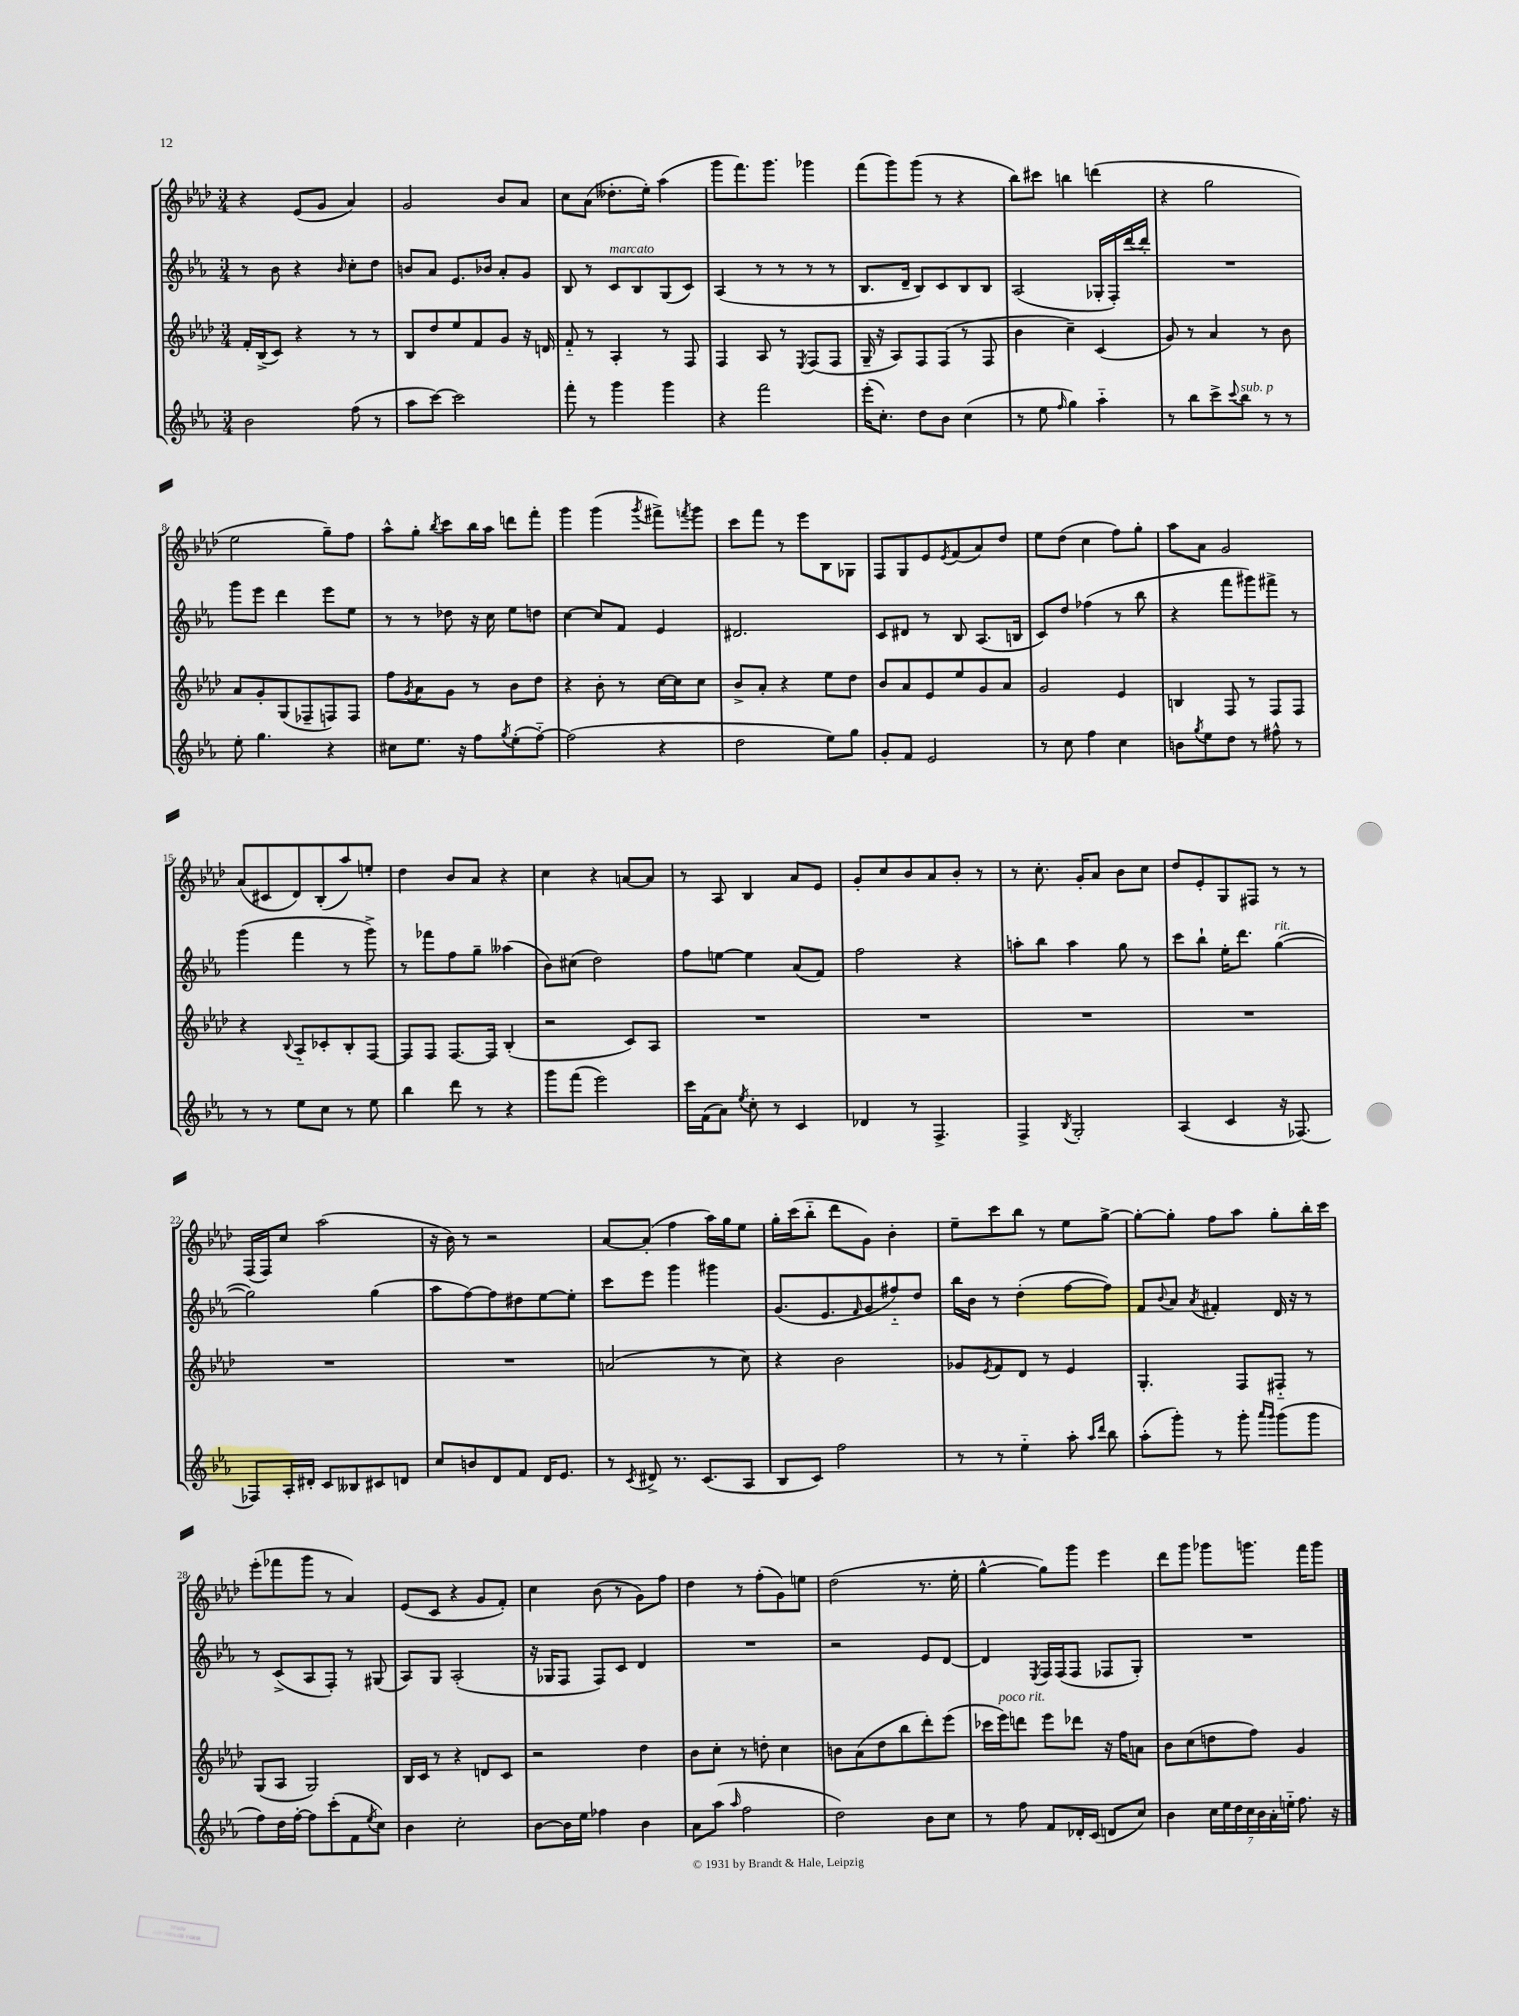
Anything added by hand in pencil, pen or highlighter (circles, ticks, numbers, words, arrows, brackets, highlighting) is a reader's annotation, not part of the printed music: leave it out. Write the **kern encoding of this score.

**kern	**kern	**kern	**kern
*staff4	*staff3	*staff2	*staff1
*clefG2	*clefG2	*clefG2	*clefG2
*k[b-e-a-]	*k[b-e-a-d-]	*k[b-e-a-]	*k[b-e-a-d-]
*M3/4	*M3/4	*M3/4	*M3/4
2b-\	16f'/LL	8r	4r
.	(16B-^/J	.	.
.	8c/J)	8b-\	.
.	4r	4r	(8e-/L
.	.	.	8g/J
.	.	16qqb-/	.
(8ff\	8r	8cc'\L	4a-/)
8r	8r	8dd\J	.
=	=	=	=
8aa-\L	8B-/L	8b/L	2g/
[8ccc\J)	8dd-/	8a-/J	.
2ccc\]	8ee-/	8.e-/L	.
.	8f/	.	.
.	.	16b-/Jk	.
.	8g/J	8a-'/L	8b-/L
.	16r	8g/J	8a-/J
.	16d/	.	.
=	=	=	=
8fff'\	8f'~/	8B-/	8cc\L
8r	8r	8r	(8a-\J
4ggg\	4A-'/	8c/L	8.dd--'\L
.	.	8B-/	.
.	.	.	16ee-'\Jk)
4ggg\	8r	(8G/	(4aa-\
.	8F/	8c/J)	.
=	=	=	=
4r	4F/	(4A-/	8ggg\L
.	.	.	8.fff\)
2fff\	8A-/	8r	.
.	.	.	8.ggg\J
.	8r	8r	.
.	8qE-/	.	.
.	(8F/L	8r	4ggg-\
.	8F/J	8r	.
=	=	=	=
(16eee-'\LK	16G~/	8.B-/L	(8fff\L
8.cc'\J)	16r	.	.
.	8A-/L)	.	8ggg\)
.	.	16d~/Jk	.
8dd\L	8F/	8B-/L)	(8ggg\J
8b-\J	(8F/J	8c/	8r
(4cc\	8r	8B-/	4r
.	8F/	8B-/J	.
=	=	=	=
8r	4b-\	(2A-/	8bb-\L)
8ee-\	.	.	8ccc#\J
16qqff/	.	.	.
4gg\)	4cc~\)	.	4bb\
4aa-'~\	(4c/	16G-'/LL	(4ddd\
.	.	16F'/)	.
.	.	[16ddd/	.
.	.	16ddd'/]JJ	.
=	=	=	=
8r	8g/)	2.r	4r
8bb-\L	8r	.	.
8ccc^\	4a-/	.	2gg\
8qqccc/	.	.	.
8bb-\J	.	.	.
8r	8r	.	.
8r	8b-\	.	.
=	=	=	=
8ee-'\	8a-/L	8ggg\L	2ee-\
4.gg\	8g'/	8eee-\J	.
.	(8G/	4ddd\	.
.	8F-~/	.	.
4r	8F/)	8eee-\L	8gg~\L)
.	8F/J	8ee-\J	8ff\J
=	=	=	=
8cc#\L	8ff\L	8r	8aa-^^\L
.	8qg/	.	.
8.ee-\J	8a-\	8r	8gg'\J
.	.	.	8qbb-/
.	8g\J	8dd-\	8ccc\L
16r	.	.	.
8ff\L	8r	16r	16bb-\L
.	.	16cc\	16aa-\JJ
8qgg/	.	.	.
(8ee-'\	8b-\L	8ee-\L	8ddd\L
[8ff'~\J)	8dd-\J	8dd\J	8fff'\J
=	=	=	=
(2ff\]	4r	[4cc\	4ggg\
.	8b-'\	8cc/]L	(4ggg\
.	8r	8f/J	.
.	.	.	8qggg/
4r	[16cc\LL	4e-/	8fff#^\L)
.	16cc\]J	.	.
.	.	.	8qfff/
.	8cc\J	.	8ggg\J
=	=	=	=
2dd\	8b-^/L	2.d#/	8ccc\L
.	8a-'/J	.	8fff\J
.	4r	.	8r
.	.	.	8eee-\L
8ee-\L)	8ee-\L	.	8B-\
8gg\J	8dd-\J	.	8G-\J
=	=	=	=
8g'/L	8b-/L	8c/L	8F/L
8f/J	8a-/	8d#/J	8G/
2e-/	8e-/	8r	8e-/
.	.	.	8qe-/
.	8ee-/	8B-/	(8f/
.	8g/	(8.A-/L	8a-/)
.	8a-/J	.	8dd-/J
.	.	16B/Jk	.
=	=	=	=
8r	2g/	8c/L)	8ee-\L
8cc\	.	8dd/J	(8dd-\J
4ff\	.	(4ff-\	4cc\
4cc\	4e-/	8r	8ff\L)
.	.	8bb-\	8gg'\J
=	=	=	=
8b\L	4B/	4r	8aa-\L
8qgg/	.	.	.
8ee-\	.	.	8a-\J
8dd\J	8F/	8fff\L	2g/
8r	8r	8ggg#\)	.
8ff#^^\	8F/L	8fff#^\J	.
8r	8F/J	8r	.
=	=	=	=
8r	4r	(4ggg\	(8a-/L
8r	.	.	8c#/
.	8qqB-/	.	.
8ee-\L	8A-'~/L	4fff\	8d-/)
8cc\J	8c-'/	.	(8B-'/
8r	8B-'/	8r	8aa-/)
8ee-\	[8F/J	8ggg^\)	8ee'/J
=	=	=	=
4bb-\	8F/]L	8r	4dd-\
.	8F/J	8fff-\L	.
8ddd\	[8.F/L	8ff\	8b-/L
8r	.	8gg~\J	8a-/J
.	16F/]Jk	.	.
4r	(4B-'/	(4aa--\	4r
=	=	=	=
8ggg\L	2r	8b-\L)	4cc\
(8fff\J	.	(8cc#\J	.
2eee-\)	.	2dd\)	4r
.	8c/L)	.	[8a/L
.	8A-/J	.	8a/]J
=	=	=	=
16ccc\LL	2.r	8ff\L	8r
(16f\J	.	.	.
8a-\J)	.	[8ee\J	8A-/
8qee-/	.	.	.
8cc'\	.	4ee\]	4B-/
8r	.	.	.
4c/	.	(8a-/L	8a-/L
.	.	8f/J)	8e-/J
=	=	=	=
4d-/	2.r	2ff\	8g'/L
.	.	.	8cc/
8r	.	.	8b-/
4.F^/	.	.	8a-/
.	.	4r	8b-'/J
.	.	.	8r
=	=	=	=
4F^/	2.r	8aa'\L	8r
.	.	8bb-\J	8.cc'\
8qB-/	.	.	.
2G'/	.	4aa\	.
.	.	.	16g'/LK
.	.	.	8a-/J
.	.	8gg\	8b-\L
.	.	8r	8cc\J
=	=	=	=
(4A-/	2.r	8ccc\L	8dd-/L
.	.	8bb-`\J	8e-'/
4c/	.	16ee-'\LK	8G/
.	.	8.ddd\J	.
.	.	.	8F#/J
16r	.	([4gg\	8r
[8.F-/)	.	.	.
.	.	.	8r
=	=	=	=
8F-/]L	2.r	2gg\])	(16F/LL
.	.	.	16F/J)
16A-'/L	.	.	8cc/J
16d#'/JJ	.	.	.
8c/L	.	.	(2aa-\
8B--/	.	.	.
8c#/	.	(4gg\	.
8d/J	.	.	.
=	=	=	=
8cc/L	2.r	8aa-\L	16r
.	.	.	16b-\)
8b/	.	[8ff\)	8r
8d/	.	8ff\]	2r
8f/J	.	8dd#\	.
16d/LK	.	[8ee-\	.
8.e-/J	.	.	.
.	.	8ee-'\]J	.
=	=	=	=
8r	(2a/	8ccc\L	[8a-/L
8qc/	.	.	.
8d#^/	.	8eee-\J	(8a-'/]J
8.r	.	4ggg\	4ff\
(8.c/L	.	.	.
.	8r	4ggg#\	16aa-\LL)
.	.	.	16gg\J
8A-/J	8cc\)	.	8ee-\J
=	=	=	=
8B-/L	4r	(8.g/L	16gg'\LL
.	.	.	(16ccc\J
8c/J)	.	.	8bb-'~\J
.	.	8.e-/	.
2ff\	2b-\	.	8ddd-\L
.	.	16qqf/	.
.	.	8g/	8g\J)
.	.	8ff#'~/)	4b-'\
.	.	8dd/J	.
=	=	=	=
8r	8g-/L	16bb-\LL	8ee-~\L
.	.	16b-\JJ	.
.	8qe-/	.	.
8r	8f/	8r	8ccc\
4ee-'~\	8d-/J	(4dd'\	8bb-\J
.	8r	.	8r
8aa-'\	4e-/	[8ff\L	8ee-\L
16qqaa-/LL	.	.	.
16qqddd/JJ	.	.	.
8bb-\	.	8ff\]J)	[8gg^\J
=	=	=	=
(8aa-'\L	4.G'/	8f/L	8gg'\_L
.	.	8qqb-/	.
8ggg'\J)	.	8a-/J	8gg'\]J
.	.	8qa-/	.
8r	.	4f#'/	8ff\L
8ggg'\	8F/L	.	8aa-\J
16qqaaa-/LL	.	.	.
16qqggg/JJ	.	.	.
(8ggg\L	8F#'~/J	16d/	8gg'\L
.	.	16r	.
8ggg\J	8r	8r	16bb-'\L
.	.	.	16ccc\JJ
=	=	=	=
8ff\L)	(8G/L	8r	(8eee-'\L
16dd\L	8A-/J	(8c^/L	8fff-\
[16ff'\JJ	.	.	.
8ff\]L	2G/)	8A-/	8ggg\J
(8ccc'\	.	8F'/J)	8r
8f\	.	8r	4a-/)
8qee-/	.	.	.
8cc\J)	.	(8G#/	.
=	=	=	=
4b-\	16B-/LL	8A-/L)	(8e-/L
.	16c/JJ	.	.
.	8r	8G/J	8c/J
2cc'\	4r	(2A-'/	4r
.	8d/L	.	8g/L
.	8c/J	.	8f'/J)
=	=	=	=
[8b-\L	2r	16r	4cc\
.	.	16G-/LK	.
16b-\]L	.	8F/J	.
16ee-\JJ	.	.	.
4ff-\	.	8F/L)	(8b-\
.	.	8c/J	8r
4b-\	4dd-\	4d/	8g\L)
.	.	.	8ff\J
=	=	=	=
8a-\L	8b-\L	2.r	4dd-\
(8aa-\J	8cc'\J	.	.
16qqaa-/	.	.	.
2ff\	8r	.	8r
.	8dd'\	.	(8ff'\L
.	4cc\	.	8g\)
.	.	.	8ee\J
=	=	=	=
2dd\)	8b\L	2r	(2dd-\
.	(8a-\	.	.
.	8dd-\	.	.
.	8bb-\	.	.
8b-\L	8ddd-'\)	8e-/L	8.r
8cc\J	(8eee-\J	[8d/J	.
.	.	.	16ee-'\
=	=	=	=
8r	16ccc-\LL	4d/]	[4gg^^\
.	16eee-\J)	.	.
8ff\	8ddd\J	.	.
.	.	8qE-/	.
8f/L	8eee-\L	16F/LL	8gg\]L)
.	.	(16F/J	.
16d-'/L	8ddd-\J	8F/J	8ggg\J
(16c/JJ	.	.	.
8d/L	16r	8F-/L	4eee-\
.	16ff\LK	.	.
8cc/J)	8a\J	8G'/J)	.
=	=	=	=
4b-\	8b-\L	2.r	8ddd-\L
.	(8cc\	.	8ggg\J
28cc\LL	8dd\	.	8ggg-\L
28ee-\	.	.	.
28dd\	.	.	.
28cc\	.	.	.
.	8ff\J)	.	8.ggg\J
28b-\	.	.	.
28a-'\	.	.	.
28ee'~\JJ	.	.	.
8.ff\	4g/	.	.
.	.	.	16fff\LK
.	.	.	8ggg\J
16r	.	.	.
==	==	==	==
*-	*-	*-	*-
